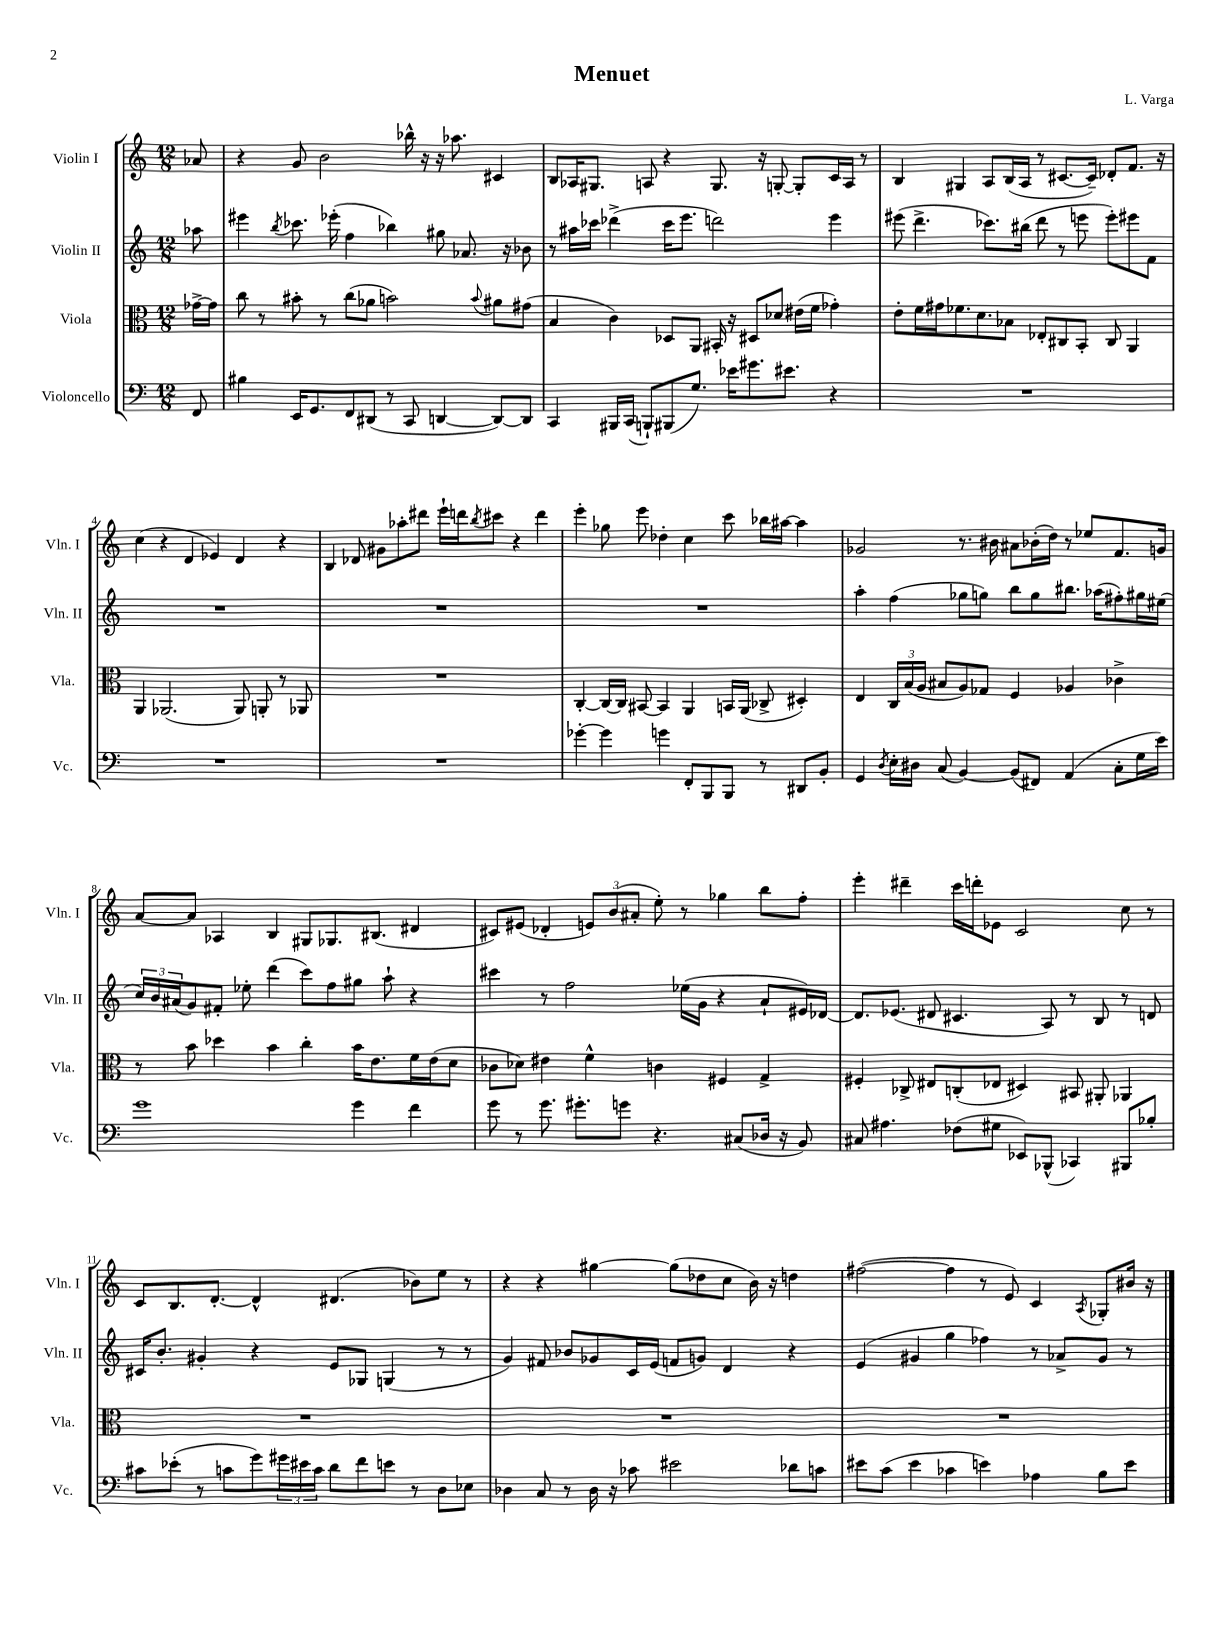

**kern	**kern	**kern	**kern
*staff4	*staff3	*staff2	*staff1
*clefF4	*clefC3	*clefG2	*clefG2
*k[]	*k[]	*k[]	*k[]
*M12/8	*M12/8	*M12/8	*M12/8
8FF	[16g-^	8aa-	8a-
.	16g-]	.	.
=	=	=	=
4B#	8cc	4eee#	4r
.	8r	.	.
.	.	8qbb	.
16EE	8b#'	8.ccc-	8g
8.GG	.	.	.
.	8r	.	2b
.	.	(16eee-'	.
8FF	(8cc	4ff	.
(8DD#	8a-	.	.
8r	2b)	4bb-)	.
8CC	.	.	16bb-^^
.	.	.	16r
[4DD	.	8gg#	16r
.	.	.	8.aa-
.	.	8.a-	.
.	8qqb	.	.
8DD_)	8a#	.	4c#
.	.	16r	.
8DD]	(8g#	8b-	.
=	=	=	=
4CC	4B	8r	8B
.	.	16aa#	16A-
.	.	16ccc-	8.G#
16BBB#	4c)	(4ddd-^	.
(16CC	.	.	.
8BBB`)	.	.	8A
(8BBB#	8D-	16ccc-	4r
.	.	8.eee	.
8.G)	8AA	.	.
.	16BB#'	2ddd)	8.G#
16e-	16r	.	.
8.g#	8D#	.	.
.	.	.	16r
.	8d-	.	[8G'
8.e#	.	.	.
.	(16e#	.	8G']
.	16f	.	.
4r	4g-')	4eee	16c
.	.	.	16A
.	.	.	8r
=	=	=	=
1.r	8e'	(8eee#	4B
.	16f	4.ddd^	.
.	16g#	.	.
.	8.f-	.	4G#
.	8.d	.	.
.	.	8.ccc-)	8A
.	8B-	.	(16B
.	.	(16bb#	16A
.	8E-'	8ddd	8r
.	8C#	8r	[8.c#
.	8BB'	8eee	.
.	.	.	16c#~])
.	8C#	8eee')	8d-'
.	4AA	8eee#	8.f
.	.	8f	.
.	.	.	16r
=	=	=	=
1.r	4AA	1.r	(4cc
.	(2.AA-	.	4r
.	.	.	4d
.	.	.	4e-)
.	8AA-)	.	4d
.	8AA'	.	.
.	8r	.	4r
.	8AA-	.	.
=	=	=	=
1.r	1.r	1.r	4B
.	.	.	8d-
.	.	.	8g#
.	.	.	8aa-'
.	.	.	8ddd#
.	.	.	16eee`
.	.	.	16ddd
.	.	.	8qbb
.	.	.	8ccc#
.	.	.	4r
.	.	.	4ddd
=	=	=	=
[4g-'	[4C'	1.r	4eee'
4g-]	16C_	.	8gg-
.	16C]	.	.
.	[8BB#	.	8eee
4g	4BB#]	.	4dd-'
8FF'	4AA	.	4cc
8BBB	.	.	.
8BBB	16BB	.	8ccc
.	(16AA	.	.
8r	8C-^	.	16bb-
.	.	.	[16aa#
8DD#	4D#')	.	4aa#]
8BB'	.	.	.
=	=	=	=
4GG	4E	4aa'	2g-
8qD	.	.	.
16E'	24C	(4ff	.
.	(24B	.	.
16D#	.	.	.
.	24A	.	.
(8C	8B#	.	.
[4BB)	8A)	8gg-	8.r
.	8G-	8gg)	.
.	.	.	16b#
(8BB]	4F	8bb	8a#
8FF#)	.	8gg	(16b-'
.	.	.	16dd)
(4AA	4A-	8.bb#	8r
.	.	.	8ee-
.	.	(16aa-	.
8C'	4c-^	8ff#')	8.f
16G	.	16gg#	.
16e)	.	(16ee#	16g
=	=	=	=
1g	8r	24cc)	[8a
.	.	24b	.
.	.	(24a#	.
.	8b	8g)	8a]
.	4dd-	8f#'	4A-
.	.	8ee-'	.
.	4b	(4ddd	4B
.	4cc'	8ccc)	8G#
.	.	8ff	8.G-
4g	16b	8gg#	.
.	8.e	.	(8.B#
.	.	8aa`	.
4f	16f	4r	4d#
.	(16e	.	.
.	8d	.	.
=	=	=	=
8g	8c-	4ccc#	8c#)
8r	8d-)	.	(8e#
8.g	4e#	8r	4d-'
.	.	2ff	.
8.g#'	.	.	.
.	4f^^	.	12e)
.	.	.	(12b
8g	.	.	.
.	.	.	12a#'
4.r	4c	.	8ee')
.	.	(16ee-	8r
.	.	16g	.
.	4F#	4r	4gg-
(8C#	.	.	.
16D-	4G^	8a`	8bb
16r	.	.	.
8BB)	.	16e#)	8ff'
.	.	[16d-	.
=	=	=	=
8C#	4F#'	8.d-]	4eee'
4.A#	.	.	.
.	.	(8.e-	.
.	8C-^	.	4ddd#~
.	8E#	8d#	.
(8F-	(8C'	4.c#	16ccc
.	.	.	16ddd'
8G#	8E-	.	8e-
8EE-)	4D#)	.	2c
(8BBB-^^	.	8A)	.
4CC-)	8BB#	8r	.
.	8AA#'	8B	.
8BBB#	4AA-	8r	8cc
8B-'	.	8d	8r
=	=	=	=
8c#	1.r	16c#	8c
.	.	8.b'	.
(8e-'	.	.	8.B
8r	.	4g#'	.
.	.	.	[8.d'
8c	.	.	.
8g)	.	4r	4d^^]
24g#	.	.	.
24e#	.	.	.
24c	.	.	.
8d	.	8e	(4.d#
8f	.	8G-	.
8e	.	(4G	.
8r	.	.	8b-)
8D	.	8r	8ee
8E-	.	8r	8r
=	=	=	=
4D-	1.r	4g)	4r
8C	.	8f#	4r
8r	.	8b-	.
16D-	.	8g-	[4gg#
16r	.	.	.
8c-	.	16c	.
.	.	(16e	.
2e#	.	8f	(8gg#]
.	.	8g)	8dd-
.	.	4d	8cc
.	.	.	16b)
.	.	.	16r
8d-	.	4r	4dd
8c	.	.	.
=	=	=	=
8e#	1.r	(4e	([2ff#
(8c	.	.	.
4e#	.	4g#	.
4c-	.	4gg	4ff#]
4e)	.	4ff-)	8r
.	.	.	8e)
4A-	.	8r	4c
.	.	8a-^	.
.	.	.	8qA
8B	.	8g#	8G-'
8e	.	8r	16b#
.	.	.	16r
==	==	==	==
*-	*-	*-	*-
